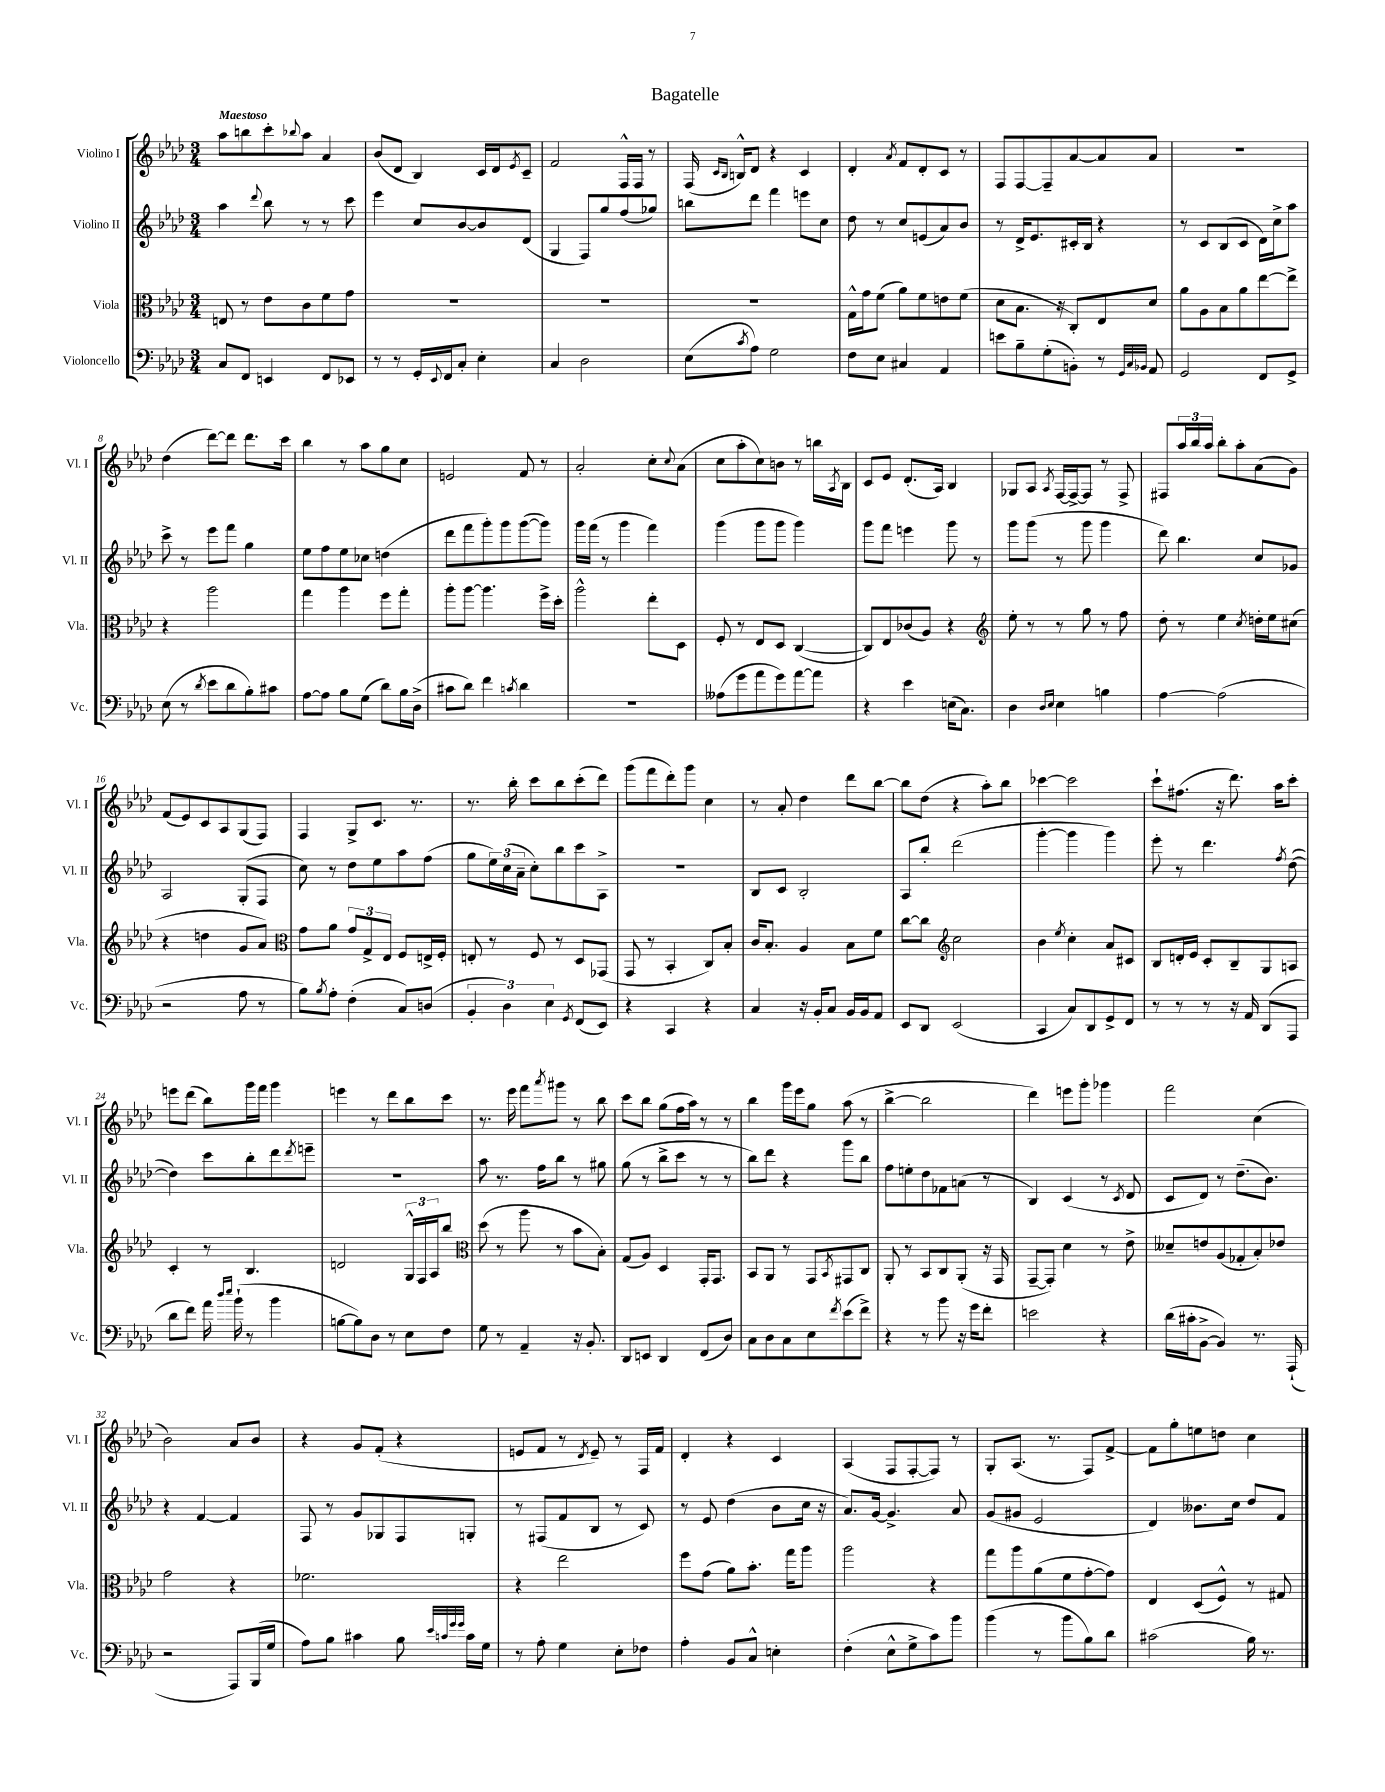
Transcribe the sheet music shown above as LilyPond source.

\header { title = "Bagatelle" }
<<
\new StaffGroup <<
\new Staff = "s0" \with { instrumentName = "Violino I" shortInstrumentName = "Vl. I" } {
    \clef treble \key aes \major \numericTimeSignature \time 3/4 \tempo "Maestoso"
    aes''8 b''8 c'''8-. \appoggiatura { bes''8 } aes''8 aes'4 |
    bes'8( des'8 bes4) c'16 des'16 \acciaccatura { ees'8 } c'8-- |
    f'2 f16-^ f16 r8 |
    f16( \grace { c'16 bes16 } b16-^) des'8 r4 c'4 |
    des'4-. \acciaccatura { aes'8 } f'8 des'8-. c'8 r8 |
    f8 f8~ f8-- aes'8~ aes'8 aes'8 |
    R2. |
    des''4( des'''8~) des'''8 des'''8. c'''16 |
    bes''4 r8 aes''8 g''8 c''8 |
    e'2 f'8 r8 |
    aes'2-. c''8-. \appoggiatura { c''8 } aes'8( |
    c''8 aes''8-. c''8) b'8 r8 b''16 \acciaccatura { aes8 } bes16 |
    c'8 ees'8 des'8.-.( aes16) bes4 |
    ges8 aes8 \acciaccatura { aes8 } f16~ f16~-> f8 r8 f8-> |
    fis8 \tuplet 3/2 { aes''16 bes''16 aes''16 } bes''8-. aes''8-. aes'8( g'8) |
    f'8( ees'8) c'8 aes8 g8( f8) |
    f4 g8-> c'8. r8. |
    r8. bes''16-. c'''8 bes''8 c'''8-.( des'''8) |
    g'''8( f'''8 des'''8-.) g'''8 c''4 |
    r8 aes'8-. des''4 des'''8 bes''8~ |
    bes''8 des''8( r4 aes''8-.) bes''8 |
    ces'''4~ ces'''2 |
    c'''8-! fis''8.( r16 des'''8.) aes''16 c'''8-. |
    e'''8 des'''8( bes''8) g'''16 f'''16 g'''4 |
    e'''4 r8 des'''8 bes''8 c'''8 |
    r8. ees'''16 f'''8 \acciaccatura { aes'''8 } gis'''8 r8 bes''8 |
    c'''8 bes''8 g''8( f''16 aes''16) r8 r8 |
    bes''4 g'''16 ees'''16 g''8 aes''8( r8 |
    bes''4~-> bes''2 |
    des'''4) e'''8 g'''8-. ges'''4 |
    f'''2 c''4( |
    bes'2) aes'8 bes'8 |
    r4 g'8 f'8-.( r4 |
    e'8 f'8 r8 \acciaccatura { des'8 } e'8--) r8 f16 f'16 |
    des'4-. r4 c'4 |
    aes4( f8 f8~-. f8) r8 |
    g8-. aes8.( r8. f8) f'8~-> |
    f'8 g''8-. e''8 d''8 c''4 \bar "|." |
}
\new Staff = "s1" \with { instrumentName = "Violino II" shortInstrumentName = "Vl. II" } {
    \clef treble \key aes \major \numericTimeSignature \time 3/4
    aes''4 \appoggiatura { des'''8 } bes''8 r8 r8 c'''8 |
    ees'''4 c''8 bes'8~ bes'8 des'8( |
    g4 f8) g''8 f''8( ges''8) |
    b''8 des'''8 f'''4 e'''8 c''8 |
    des''8 r8 c''8 e'8( aes'8) bes'8 |
    r8 des'16-> ees'8. cis'16-. bes16 r4 |
    r8 c'8 bes8( c'8 des'16) c''16-> aes''8 |
    c'''8-> r8 ees'''8 f'''8 g''4 |
    ees''8 f''8 ees''8 ces''8 d''4( |
    des'''8 f'''8 g'''8-.) g'''8 g'''8~( g'''8) |
    g'''16 f'''16( r8 g'''4 f'''4) |
    g'''4( g'''8 g'''8 g'''4) |
    g'''8 f'''8 e'''4 g'''8 r8 |
    g'''8 g'''8( r8 g'''8 g'''4 |
    des'''8) bes''4. c''8 ges'8 |
    aes2 g8-.( f8 |
    c''8) r8 des''8 ees''8 aes''8 f''8( |
    g''8 \tuplet 3/2 { ees''16) c''16( aes'16-- } c''8-.) bes''8 c'''8 aes8-> |
    R2. |
    bes8 c'8 bes2-. |
    aes8 bes''8-. des'''2( |
    g'''4~-. g'''4 g'''4) |
    ees'''8-. r8 des'''4. \acciaccatura { f''8 } des''8~( |
    des''4) c'''8 bes''8-. des'''8 \acciaccatura { des'''8 } e'''8-- |
    R2. |
    aes''8 r8. f''16 bes''8 r8 gis''8 |
    g''8( r8 bes''8-> c'''8 r8 r8 |
    bes''8) des'''8 r4 g'''8 bes''8 |
    f''8 e''8-. des''8 fes'8 a'8( r8 |
    bes4) c'4( r8 \acciaccatura { c'8 } des'8 |
    c'8 des'8) r8 des''8.--( bes'8.) |
    r4 f'4~ f'4 |
    f8 r8 g'8 ges8 f8 g8-. |
    r8 fis8( f'8 bes8 r8 c'8) |
    r8 ees'8 des''4( bes'8 c''16 r16 |
    aes'8.) g'16~ g'4.-> aes'8 |
    g'8( gis'8 ees'2 |
    des'4) beses'8. c''16 des''8 f'8 \bar "|." |
}
\new Staff = "s2" \with { instrumentName = "Viola" shortInstrumentName = "Vla." } {
    \clef alto \key aes \major \numericTimeSignature \time 3/4
    e8 r8 ees'8 c'8 f'8 g'8 |
    R2. |
    R2. |
    R2. |
    g16-^ g'16 f'8( aes'8) f'8 e'8 f'8( |
    des'8 bes8. r16 c8-.) ees8 des'8 |
    aes'8 aes8 bes8 aes'8 ees''8~ ees''8-> |
    r4 aes''2 |
    g''4 aes''4 f''8 g''8-. |
    aes''8-. aes''8~ aes''4. f''16-> des''16-. |
    aes''2-^ ees''8-. des8 |
    f8-. r8 ees8 des8 c4~( |
    c8) ees8 ces'8( aes8) r4 |
    \clef treble ees''8-. r8 r8 g''8 r8 f''8 |
    des''8-. r8 ees''4 \acciaccatura { c''8 } d''16-. ees''16 cis''8( |
    r4 d''4 g'8 aes'8) |
    \clef alto g'8 aes'8 \tuplet 3/2 { g'8 g8-> ees8 } f8 e16-> f16-. |
    e8-. r8 f8 r8 des8 ges,8( |
    g,8 r8 bes,4-. c8) bes8-. |
    c'16 bes8.-. aes4 bes8 f'8 |
    c''8~ c''8 \clef treble c''2 |
    bes'4 \acciaccatura { ees''8 } c''4-. aes'8 cis'8 |
    bes8 d'16-. ees'16 c'8-. bes8-- g8 a8 |
    c'4-. r8 bes4. |
    d'2 \tuplet 3/2 { g16-^ f16 aes16 } bes''8 |
    \clef alto des''8( r8 aes''8 r8 bes'8 bes8-.) |
    g8( aes8) des4 g,16-. g,8. |
    bes,8 aes,8 r8 g,8 \acciaccatura { bes,8 } gis,8 c8 |
    aes,8-. r8 bes,8 c8 aes,8-.( r16 g,16 |
    g,8~-- g,8-.) des'4 r8 ees'8-> |
    deses'8-- e'8 aes8( ges8-. bes8-.) ees'8 |
    g'2 r4 |
    fes'2. |
    r4 ees''2 |
    f''8 g'8( aes'8) bes'8.-. g''16 aes''8 |
    aes''2 r4 |
    g''8 aes''8 aes'8( f'8 g'8~-. g'8) |
    ees4 des8( f8-^) r8 gis8 \bar "|." |
}
\new Staff = "s3" \with { instrumentName = "Violoncello" shortInstrumentName = "Vc." } {
    \clef bass \key aes \major \numericTimeSignature \time 3/4
    c8 f,8 e,4 f,8 ees,8 |
    r8 r8 g,16-. \appoggiatura { ees,8 } f,16 c8-. ees4-. |
    c4 des2 |
    ees8( \acciaccatura { c'8 } aes8) g2 |
    f8 ees8 cis4 aes,4 |
    e'8 bes8-- g8-.( b,8-.) r8 \grace { g,32 c32 bes,32 } aes,8 |
    g,2 f,8 g,8-> |
    ees8( r8 \acciaccatura { des'8 } ees'8 des'8 bes8-.) cis'8 |
    aes8~ aes8 bes8 g8( des'8) bes16 des16->( |
    cis'8 des'8) f'4 \acciaccatura { c'8 } des'4 |
    R2. |
    aeses8( g'8 aes'8 g'8) aes'8~ aes'8 |
    r4 ees'4 e16( c8.) |
    des4 \grace { des16 ees16 } ees4 b4 |
    aes4~ aes2( |
    r2 aes8 r8 |
    bes8) \acciaccatura { bes8 } aes8-. f4-.( c8) d8( |
    \tuplet 3/2 { bes,4-. des4) ees4 } \acciaccatura { g,8 } f,8( ees,8) |
    r4 c,4 r4 |
    c4 r16 bes,16-. c8 bes,16 bes,16 aes,8 |
    ees,8 des,8 ees,2( |
    c,4 c8) des,8 g,8-> f,8 |
    r8 r8 r8 r16 aes,16 des,8( aes,,8 |
    des'8 f'8) aes'16 \grace { des''16 ees''16 } bes'16-!( r8 bes'4 |
    b8~ b8) des8 r8 ees8 f8 |
    g8 r8 aes,4-- r16 bes,8.-. |
    des,8 e,8 des,4 f,8( des8) |
    c8 des8 c8 ees8 \acciaccatura { f'8 } ees'8( f'8->) |
    r4 r8 bes'8 r16 g'16 f'8-. |
    e'2 r4 |
    des'16( cis'16-. bes,8~-> bes,4) r8. aes,,16-!( |
    r2 aes,,8) bes,,16( g16 |
    aes8) bes8 cis'4 bes8 \grace { ees'32 c'32 g'32 g'32 } c'16 g16 |
    r8 aes8-. g4 ees8-. fes8 |
    aes4-. bes,8 c8-^ e4-. |
    f4-.( ees8-^ g8-> c'8) bes'8 |
    bes'4( r8 bes'8 bes8) des'8 |
    cis'2( bes16) r8. \bar "|." |
}
>>
>>
